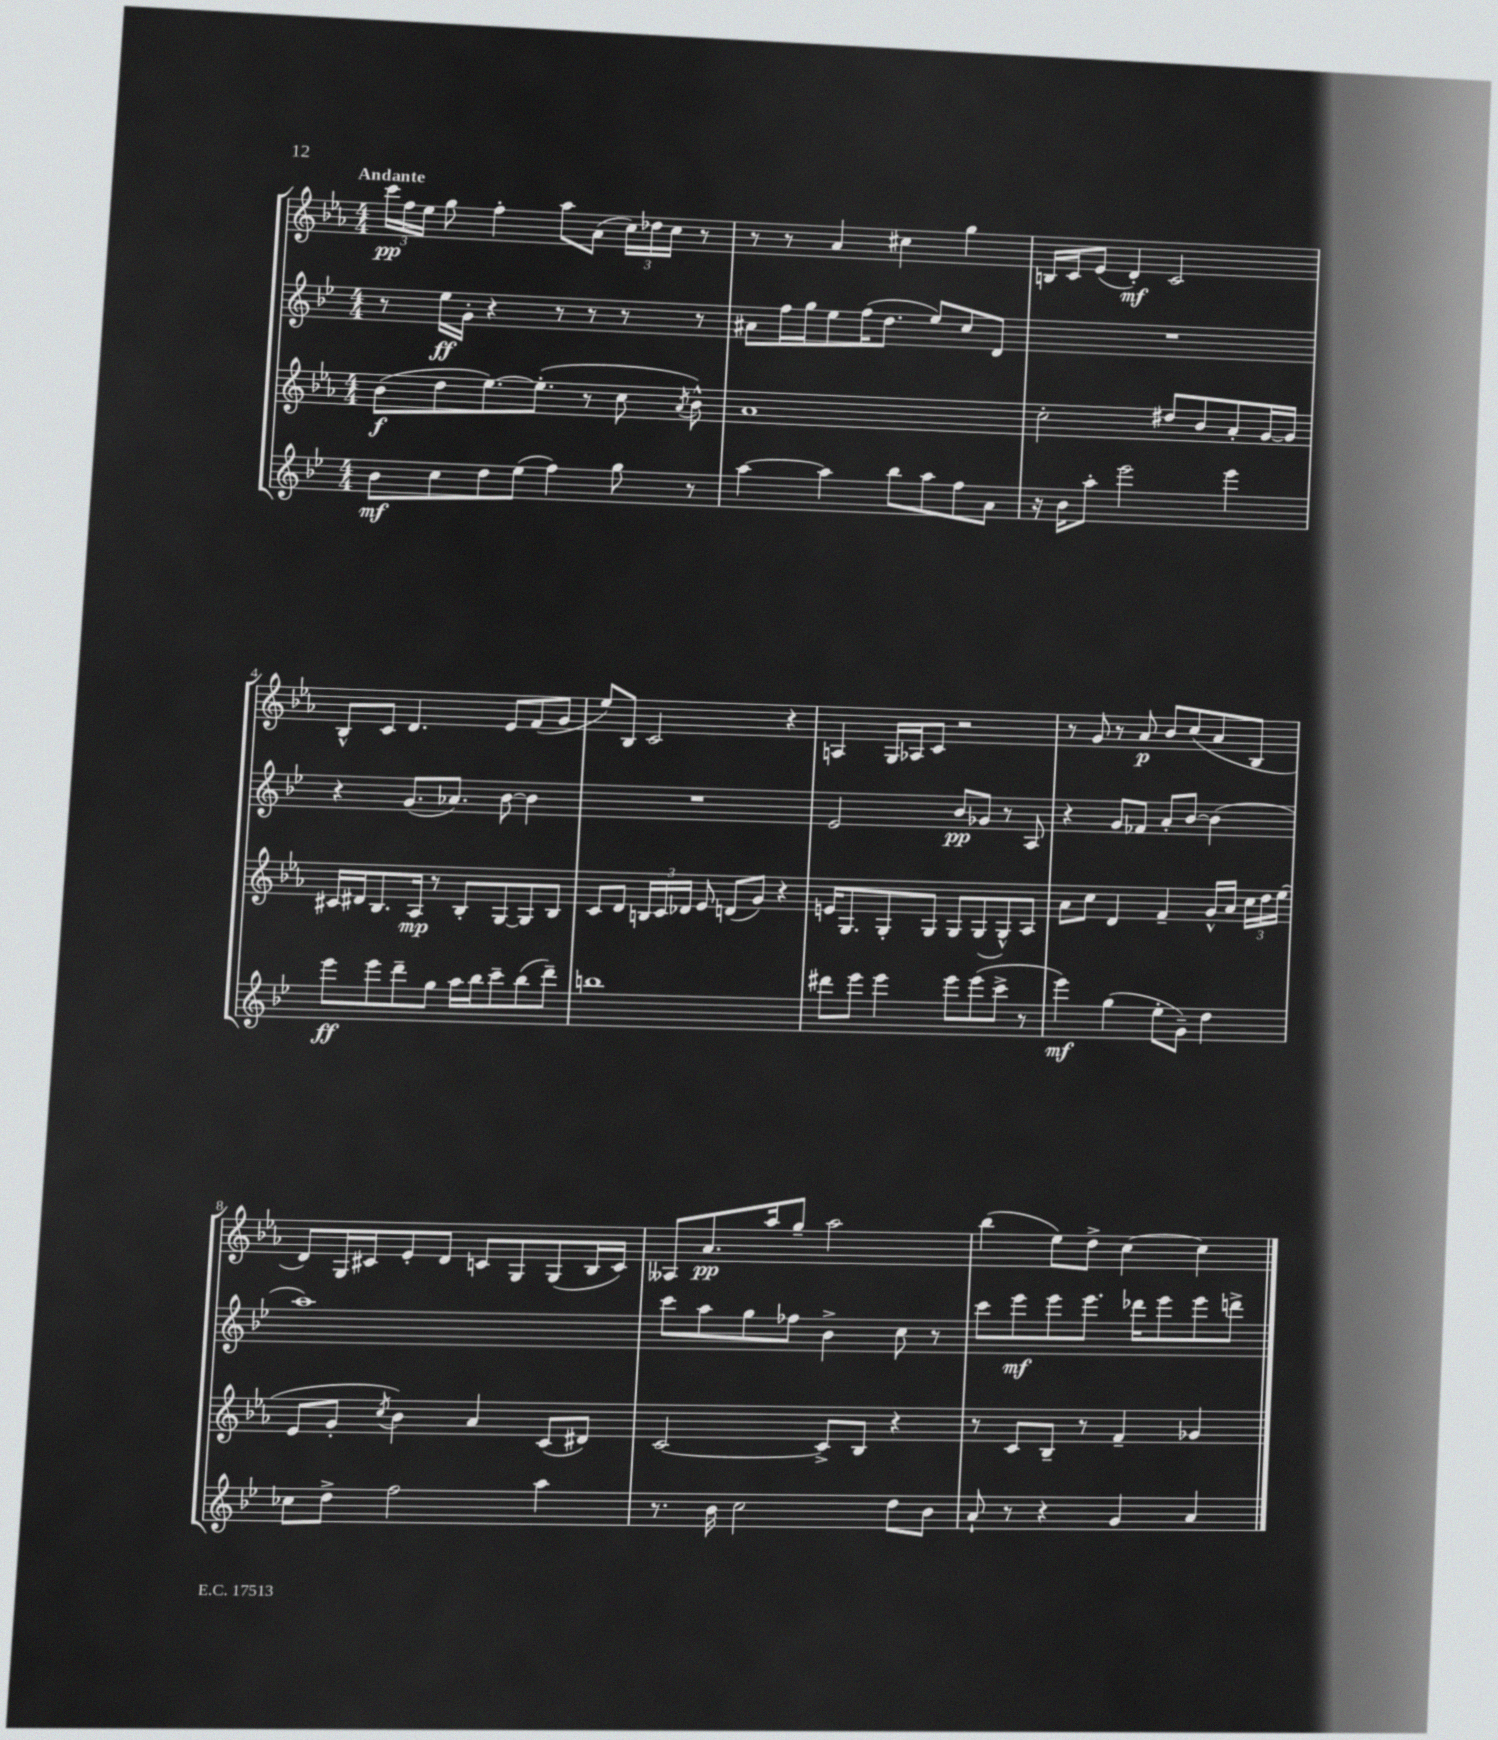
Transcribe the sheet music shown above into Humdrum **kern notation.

**kern	**dynam	**kern	**dynam	**kern	**dynam	**kern	**dynam
*part4	*part4	*part3	*part3	*part2	*part2	*part1	*part1
*staff4	*staff4	*staff3	*staff3	*staff2	*staff2	*staff1	*staff1
*clefG2	*	*clefG2	*	*clefG2	*	*clefG2	*
*k[b-e-]	*	*k[b-e-a-]	*	*k[b-e-]	*	*k[b-e-a-]	*
*M4/4	*	*M4/4	*	*M4/4	*	*M4/4	*
=1	=1	=1	=1	=1	=1	=1	=1
!	!	!	!	!	!	!LO:TX:a:B:t=Andante	!
8b-\L	mf	(8b-\L	f	8r	.	24ccc\LL	pp
.	.	.	.	.	.	24ff\	.
.	.	.	.	.	.	24ee-\JJ	.
8cc\	.	8dd\	.	16ee-\LL	ff	8gg\	.
.	.	.	.	16g'\JJ	.	.	.
8dd\	.	[8.ee-\)	.	4r	.	4ff'\	.
(8ee-\J	.	.	.	.	.	.	.
.	.	(8.ee-'\J]	.	.	.	.	.
4ff\)	.	.	.	8r	.	8aa-\L	.
.	.	8r	.	8r	.	(8a-\J	.
8gg\	.	8cc\	.	8r	.	24cc\LL)	.
.	.	.	.	.	.	24dd-X\	.
.	.	.	.	.	.	24cc\JJ	.
.	.	8qa-/	.	.	.	.	.
8r	.	8b-^^\)	.	8r	.	8r	.
=2	=2	=2	=2	=2	=2	=2	=2
[4aa\	.	1a-	.	8a#X\L	.	8r	.
.	.	.	.	16ff\L	.	8r	.
.	.	.	.	16gg\J	.	.	.
4aa\]	.	.	.	8ee-\	.	4a-/	.
.	.	.	.	(16ff\K	.	.	.
.	.	.	.	8.dd\J	.	.	.
8bb-\L	.	.	.	.	.	4cc#X\	.
8aa\	.	.	.	8ee-/L)	.	.	.
8ff\	.	.	.	8cc/	.	4gg\	.
8a\J	.	.	.	8d/J	.	.	.
=3	=3	=3	=3	=3	=3	=3	=3
16r	.	2cc'\	.	1r	.	16Bn/LL	.
16b-\KL	.	.	.	.	.	16c/J	.
8aa'\J	.	.	.	.	.	(8e-/J	.
2eee-\	.	.	.	.	.	4d'/)	mf
.	.	8dd#X/L	.	.	.	2c/	.
.	.	8b-/	.	.	.	.	.
4eee-\	.	8a-'/	.	.	.	.	.
.	.	[16g/L	.	.	.	.	.
.	.	16g/JJ]	.	.	.	.	.
!!LO:LB:g=z
=4	=4	=4	=4	=4	=4	=4	=4
8eee-\L	ff	16c#X/LL	.	4r	.	8B-^^/L	.
.	.	16d#X/J	.	.	.	.	.
8eee-\	.	8.B-/	.	.	.	8c/J	.
8ddd~\	.	.	.	(8.g/L	.	4.d/	.
.	.	16A-/Jk	mp	.	.	.	.
8gg\J	.	8r	.	.	.	.	.
.	.	.	.	8.a-X/J)	.	.	.
16aa\LL	.	8B-'/L	.	.	.	.	.
16bb-\J	.	.	.	.	.	.	.
8ccc~\	.	[8G/	.	[8b-\	.	8e-/L	.
(8bb-\	.	8G/]	.	4b-\]	.	(8f/	.
8ddd~\J)	.	8B-/J	.	.	.	8g/J	.
=5	=5	=5	=5	=5	=5	=5	=5
1bbn	.	8c/L	.	1r	.	8ee-/L)	.
.	.	8d/J	.	.	.	8B-/J	.
.	.	24Bn/LL	.	.	.	2c/	.
.	.	24c/	.	.	.	.	.
.	.	24d-X/JJ	.	.	.	.	.
.	.	8e-/	.	.	.	.	.
.	.	(8dn/L	.	.	.	.	.
.	.	8g/J)	.	.	.	.	.
.	.	4r	.	.	.	4r	.
=6	=6	=6	=6	=6	=6	=6	=6
8ddd#X\L	.	16en/KL	.	2e-/	.	4An/	.
.	.	8.G/	.	.	.	.	.
8eee-\J	.	.	.	.	.	.	.
4eee-\	.	8G'/	.	.	.	16G/LL	.
.	.	.	.	.	.	16A-X/J	.
.	.	8G/J	.	.	.	8c/J	.
8eee-\L	.	8G/L	.	8b-/L	pp	2r	.
(8eee-\	.	(8G/	.	8g-X/J	.	.	.
8ccc^\J	.	8G^^/)	.	8r	.	.	.
8r	.	8A-/J	.	8A/	.	.	.
=7	=7	=7	=7	=7	=7	=7	=7
4eee-\)	mf	8a-\L	.	4r	.	8r	.
.	.	8cc\J	.	.	.	8g/	.
(4gg\	.	4d/	.	8g/L	.	8r	.
.	.	.	.	8f-X/J	.	8a-/	p
8ee-'\L	.	4f~/	.	8a'/L	.	8b-/L	.
8g~\J)	.	.	.	[8b-/J	.	(8cc/	.
4dd\	.	16g^^/LL	.	(4b-\]	.	8a-/	.
.	.	16a-/JJ	.	.	.	.	.
.	.	24cc\LL	.	.	.	8B-/J	.
.	.	24dd\	.	.	.	.	.
.	.	(24ee-\JJ	.	.	.	.	.
!!LO:LB:g=z
=8	=8	=8	=8	=8	=8	=8	=8
8cc-X\L	.	8e-/L	.	1aa)	.	8d/L)	.
8dd^\J	.	8g'/J	.	.	.	16G/L	.
.	.	.	.	.	.	16c#X/J	.
.	.	8qcc/	.	.	.	.	.
2ff\	.	4b-\)	.	.	.	8e-'/	.
.	.	.	.	.	.	8d/J	.
.	.	4a-/	.	.	.	8cn/L	.
.	.	.	.	.	.	8G/	.
4aa\	.	(8c/L	.	.	.	(8G/	.
.	.	8d#X/J)	.	.	.	16B-/L	.
.	.	.	.	.	.	16c/JJ)	.
=9	=9	=9	=9	=9	=9	=9	=9
8.r	.	[2c/	.	8ccc\L	.	8A--X/L	.
.	.	.	.	8aa\	.	8.a-/	pp
16b-\	.	.	.	.	.	.	.
2cc\	.	.	.	8gg\	.	.	.
.	.	.	.	.	.	16aa-/k	.
.	.	.	.	8ff-X\J	.	8gg~/J	.
.	.	8c^/L]	.	4b-^\	.	2aa-\	.
.	.	8B-/J	.	.	.	.	.
8dd\L	.	4r	.	8cc\	.	.	.
8b-\J	.	.	.	8r	.	.	.
=10	=10	=10	=10	=10	=10	=10	=10
8a`/	.	8r	.	8ccc\L	.	(4bb-\	.
8r	.	8c/L	.	8eee-\	mf	.	.
4r	.	8B-~/J	.	8eee-\	.	8ee-\L)	.
.	.	8r	.	8.eee-\J	.	8dd^\J	.
4g/	.	4f~/	.	.	.	[4cc\	.
.	.	.	.	16ddd-X\KL	.	.	.
.	.	.	.	8eee-\	.	.	.
4a/	.	4g-X/	.	8eee-\	.	4cc\]	.
.	.	.	.	8dddn^\J	.	.	.
==	==	==	==	==	==	==	==
*-	*-	*-	*-	*-	*-	*-	*-
